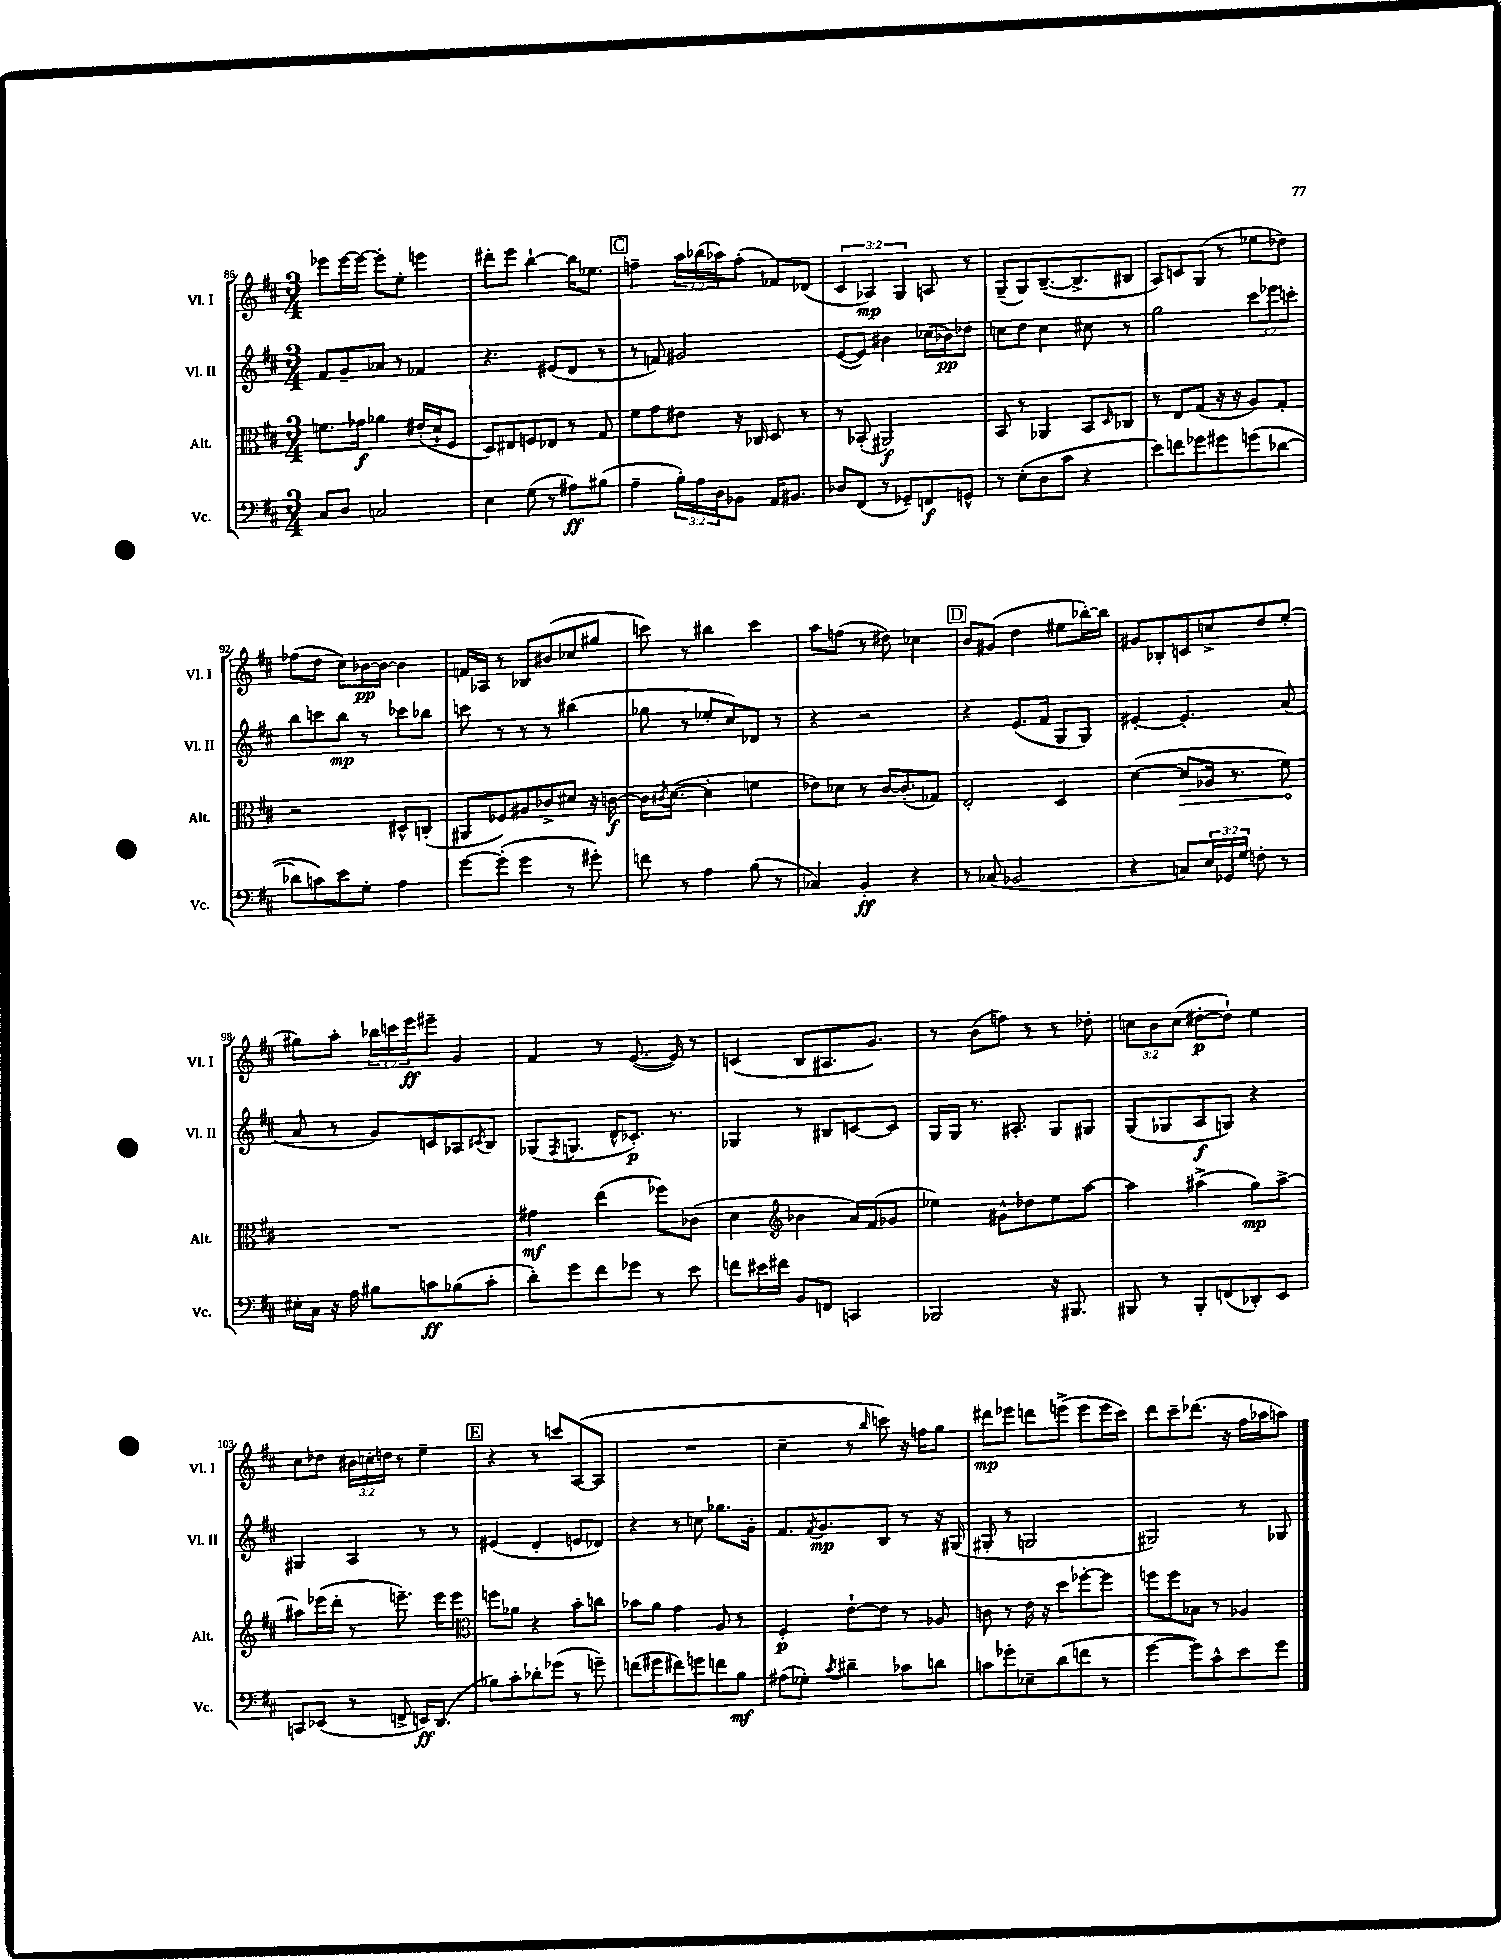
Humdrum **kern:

**kern	**kern	**kern	**kern
*staff4	*staff3	*staff2	*staff1
*clefF4	*clefC3	*clefG2	*clefG2
*k[f#c#]	*k[f#c#]	*k[f#c#]	*k[f#c#]
*M3/4	*M3/4	*M3/4	*M3/4
8C#	8.f	8f#	8eee-
8D	.	8g~	[16eee-
.	16g-	.	16eee-_
2C	4a-	8a-	8eee-']
.	.	8r	8ee'
.	(16e#'	4f-	4eee
.	16d`	.	.
.	8F#	.	.
=	=	=	=
4E	8D)	4.r	8ddd#'
.	8E#	.	8eee
(8G	8F	.	[4bb`
8r	8E-	(8e#	.
8A#)	8r	8d	16bb]
.	.	.	8.ee-
(8B#	8G	8r	.
=	=	=	=
4A~	8f#	8r	4ff~
.	8g	8f)	.
24B')	8e#	2g#	24aa
24A	.	.	(24bb-
24D	.	.	24aa-)
8BB-	16r	.	(8ff'
.	16C-	.	.
16AA	8D	.	8f-)
8.BB#	.	.	.
.	8r	.	(8d-
=	=	=	=
8D-	8r	([8e	6c#
(8FF#	(8BB-'	8e])	.
.	.	.	6A-)
8r	2AA#)	4b#	.
.	.	.	6G
8GG-~)	.	.	.
8FF	.	(16cc-	8A
.	.	16b-)	.
8GG^^	.	8dd-	8r
=	=	=	=
8r	8BB	8cc	(8G~
(8E'	8r	8dd	8G)
8D	4AA-	4cc	([8.B~
8c#	.	.	.
.	.	.	8.B^]
4r	8BB	8cc#	.
.	16qqD	.	.
.	8C-	8r	8B#
=	=	=	=
8e)	8r	2gg	8A)
8f	8E	.	8c
8g-	(8G	.	(8G
8g#	16r	.	8r
.	16r	.	.
(8g	8A)	12ccc#	8ee-
.	.	12eee-	.
[8d-	8G'	.	8dd-)
.	.	12ccc'	.
=	=	=	=
8d-]	2r	8bb	(8ff-
8c)	.	8ccc	8dd
8e	.	8bb	8cc#)
8G'	.	8r	[16b-
.	.	.	16b-_
4A	8D#^^	8ccc-	4b-]
.	(8C'	8bb-	.
=	=	=	=
[8g	8AA#	8ccc	16f
.	.	.	16A-
(8g']	8F-)	8r	8r
4g	8A#	8r	8B-
.	8c-^	8r	(8b#
8r	8d#	(4bb#	8cc-
8g#')	16r	.	8gg#
.	[16c	.	.
=	=	=	=
8f	16c]	8gg-	8ccc)
.	8qc#	.	.
.	([8.d	.	.
8r	.	8r	8r
4A	4d']	8ee-'	4bb#
.	.	8cc#)	.
(8B	4f	8d-	4ccc
8r	.	8r	.
=	=	=	=
4C-)	8e-)	4r	8aa
.	8d-	.	(8ff
4BB'	8r	2r	8r
.	[16c#	.	8dd#)
.	(8.c#']	.	.
4r	.	.	4cc-
.	8G-)	.	.
=	=	=	=
8r	2E'	4r	8b
(8C-	.	.	(8g#
2BB-	.	(8.e	4dd
.	.	16f#	.
.	4D	8G	8ee#
.	.	8G)	[16bb-')
.	.	.	16bb-]
=	=	=	=
4r	([4d	[4e#'	8g#
.	.	.	8B-'
8C)	8d]	4.e#']	8c
24E	16A-	.	8cc^
24GG-	.	.	.
.	8.r	.	.
24G	.	.	.
8F'	.	.	8dd
8r	8f#)	(8a	(8ee'
=	=	=	=
16E#'	2.r	8a	8gg#)
16C#	.	.	.
16r	.	8r	8aa'
16A	.	.	.
8B#	.	8g)	24bb-
.	.	.	24ccc
.	.	.	24eee
8c	.	8c	8eee#~
(8B-	.	8A-	4g
.	.	8qc#	.
8c'	.	8B	.
=	=	=	=
8d')	4g#	(8G-	4f#
.	.	8qF#	.
8g	.	8.G	.
8f#	(4ee	.	8r
.	.	16d^^	.
8g-	.	8.c-')	([8.e
8r	8ff-)	.	.
.	.	8.r	16e])
8e	(8c-	.	8r
=	=	=	=
8f	4d	4G-	(4c
16e#	.	.	.
16f#	.	.	.
*	*clefG2	*	*
8BB	4b-	8r	8B
8FF	.	8B#	8.A#
4CC	16a)	[8c	.
.	(16f#	.	8.g)
.	8g-	8c]	.
=	=	=	=
2BBB-	4ee-)	16G	8r
.	.	16G	.
.	.	8.r	(8b
.	8g#^^	.	8ff)
.	.	8.A#'	.
.	8dd-	.	8r
16r	8ee-	8G	8r
8.BBB#	.	.	.
.	[8aa	8G#	8dd-'
=	=	=	=
8BBB#	4aa]	(8G	12cc
.	.	.	12b
8r	.	8G-	.
.	.	.	(12cc
8BBB#'	(4aa#^	8A	[8dd#'
(8FF	.	8G)	8dd#`])
8DD-')	8gg)	4r	4ee
8EE	[8aa#^	.	.
=	=	=	=
8CC	8aa#]	4G#	8cc#
(8EE-	(16eee-	.	8dd-
.	16ddd'	.	.
8r	8r	4A	24b#
.	.	.	24cc'
.	.	.	24dd
8FF^	8.eee~)	.	8r
16EE)	.	8r	4ee~
(8.DD	16eee	.	.
.	8eee	8r	.
=	=	=	=
*	*clefC3	*	*
8B-)	8ff	(4e#	4r
8c#'	8a-	.	.
8d-'	4r	4d'	8r
(8g-	.	.	8ccc
8r	8b'	8e	([8A
8g~)	8cc	8d-)	8A]
=	=	=	=
(8f	8b-	4r	2.r
8g#	8a	.	.
8f#)	4g	8r	.
8g	.	8cc	.
8f	8A	8.gg-	.
8B	8r	.	.
.	.	16g'	.
=	=	=	=
(8A#	4F#'	8.f#	4cc#~
8G-')	.	.	.
.	.	8qf#	.
.	.	8.g	.
8qc#	.	.	.
4d#~	[8e`	.	8r
.	.	.	16qqbb
.	8e]	8B	8ccc)
8c-	8r	8r	16r
.	.	.	16ff
8d	8A-	16r	8gg
.	.	(16G#	.
=	=	=	=
8c	8c	8G#'	8ddd#
8g-'	8r	8r	8eee-
8E-~	16e	2G	8ddd
.	16r	.	.
(8d	8dd	.	(8eee^
8f	[8ff-'	.	8eee
8r	8ff-]	.	16eee
.	.	.	16ccc#)
=	=	=	=
[4g	8ff	2G#)	8ddd
.	8ff	.	8ccc#~
8g])	8B-	.	(8.ddd-
8c#^^	8r	.	.
.	.	.	16r
8e	4A-	8r	16ff#
.	.	.	16aa-
8g	.	8G-	8aa)
==	==	==	==
*-	*-	*-	*-
